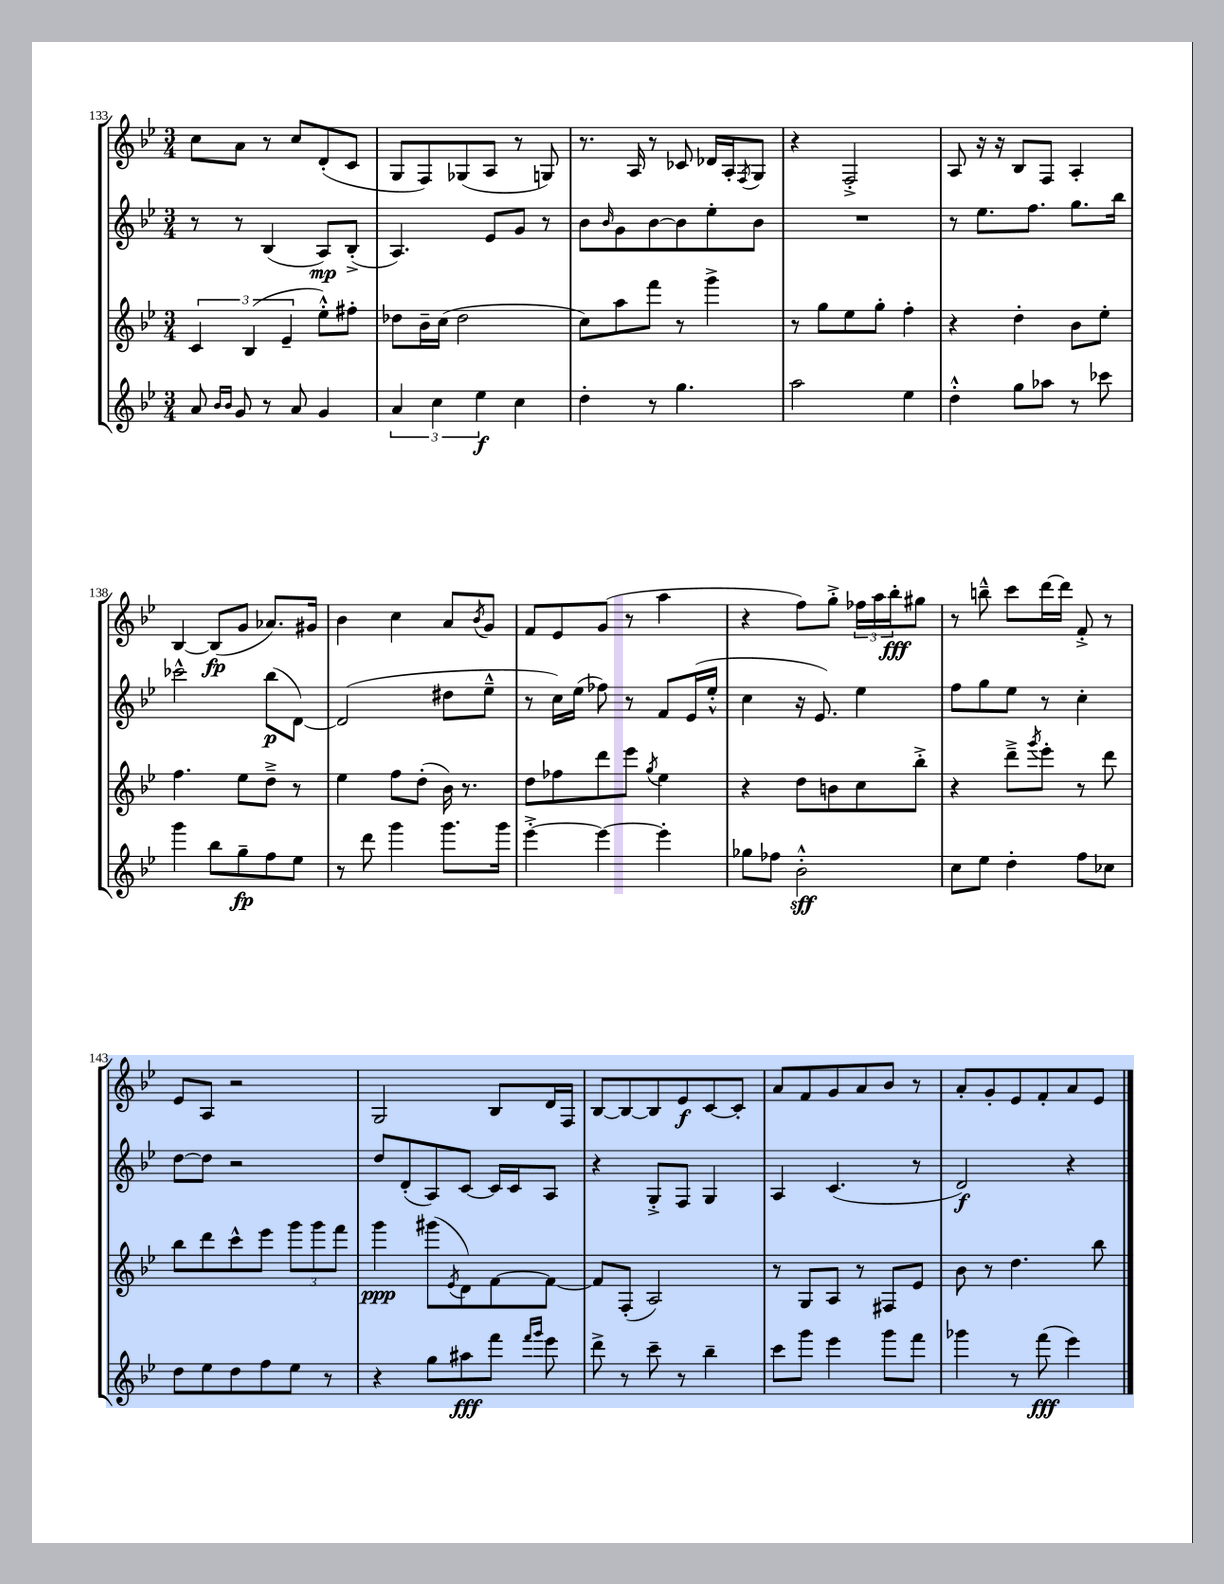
<<
\new StaffGroup <<
\new Staff = "s0" {
    \clef treble \key bes \major \numericTimeSignature \time 3/4
    c''8 a'8 r8 c''8 d'8-.( c'8 |
    g8 f8) ges8( a8 r8 g8) |
    r8. a16 r8 ces'8 des'16 a16-. \acciaccatura { f8 } g8 |
    r4 f2-.-> |
    a8 r16 r16 bes8 f8 a4-. |
    bes4~ bes8\fp( g'8 aes'8.) gis'16 |
    bes'4 c''4 a'8 \acciaccatura { bes'8 } g'8 |
    f'8 ees'8 g'8( r8 a''4 |
    r4 f''8) g''8-.-> \tuplet 3/2 { fes''16 a''16 bes''16-.\fff } gis''8 |
    r8 b''8---^ c'''8 d'''16~ d'''16 f'8-.-> r8 |
    ees'8 a8 r2 |
    g2 bes8 d'16 f16 |
    bes8~ bes8~ bes8 ees'8\f c'8~ c'8-. |
    a'8 f'8 g'8 a'8 bes'8 r8 |
    a'8-. g'8-. ees'8 f'8-. a'8 ees'8 \bar "|." |
}
\new Staff = "s1" {
    \clef treble \key bes \major \numericTimeSignature \time 3/4
    r8 r8 bes4( a8\mp) bes8-.->( |
    a4.) ees'8 g'8 r8 |
    bes'8 \grace { bes'16 } g'8 bes'8~ bes'8 ees''8-. bes'8 |
    R2. |
    r8 ees''8. f''8. g''8. bes''16 |
    ces'''2-^ bes''8\p( d'8~) |
    d'2( dis''8 ees''8---^ |
    r8 c''16) ees''16( fes''8) r8 f'8 ees'16( ees''16-.-^ |
    c''4 r16 ees'8.) ees''4 |
    f''8 g''8 ees''8 r8 c''4-. |
    d''8~ d''8 r2 |
    d''8 d'8-.( a8) c'8~ c'16 c'16 a8 |
    r4 g8-.-> f8 g4 |
    a4 c'4.( r8 |
    d'2\f) r4 \bar "|." |
}
\new Staff = "s2" {
    \clef treble \key bes \major \numericTimeSignature \time 3/4
    \tuplet 3/2 { c'4 bes4( ees'4-- } ees''8-.-^) fis''8-. |
    des''8 bes'16-- c''16( des''2 |
    c''8) a''8 f'''8 r8 g'''4-> |
    r8 g''8 ees''8 g''8-. f''4-. |
    r4 d''4-. bes'8 ees''8-. |
    f''4. ees''8 d''8---> r8 |
    ees''4 f''8 d''8-.( bes'16) r8. |
    d''8 fes''8 d'''8 ees'''8 \acciaccatura { g''8 } ees''4 |
    r4 d''8 b'8 c''8 bes''8-.-> |
    r4 d'''8---> \acciaccatura { g'''8 } ees'''8-. r8 d'''8 |
    bes''8 d'''8 c'''8-^ ees'''8 \tuplet 3/2 { g'''8 g'''8 f'''8 } |
    g'''4\ppp gis'''8( \acciaccatura { ees'8 } d'8) f'8~ f'8~ |
    f'8 f8-.( a2) |
    r8 g8 a8 r8 fis8 ees'8 |
    bes'8 r8 d''4. bes''8 \bar "|." |
}
\new Staff = "s3" {
    \clef treble \key bes \major \numericTimeSignature \time 3/4
    a'8 \grace { bes'16 bes'16 } g'8 r8 a'8 g'4 |
    \tuplet 3/2 { a'4 c''4 ees''4\f } c''4 |
    d''4-. r8 g''4. |
    a''2 ees''4 |
    d''4-.-^ g''8 aes''8 r8 ces'''8 |
    g'''4 bes''8 g''8--\fp f''8 ees''8 |
    r8 d'''8 g'''4 g'''8. g'''16 |
    ees'''4~-.-> ees'''4~ ees'''4-. |
    ges''8 fes''8 bes'2-.-^\sff |
    c''8 ees''8 d''4-. f''8 ces''8 |
    d''8 ees''8 d''8 f''8 ees''8 r8 |
    r4 g''8 ais''8\fff f'''8 \grace { f'''16 g'''16 } ees'''8 |
    d'''8-> r8 c'''8-- r8 bes''4-- |
    c'''8 g'''8 ees'''4 g'''8 f'''8 |
    ges'''4 r8 f'''8\fff( ees'''4) \bar "|." |
}
>>
>>
\layout { \context { \Score currentBarNumber = #133 } }
